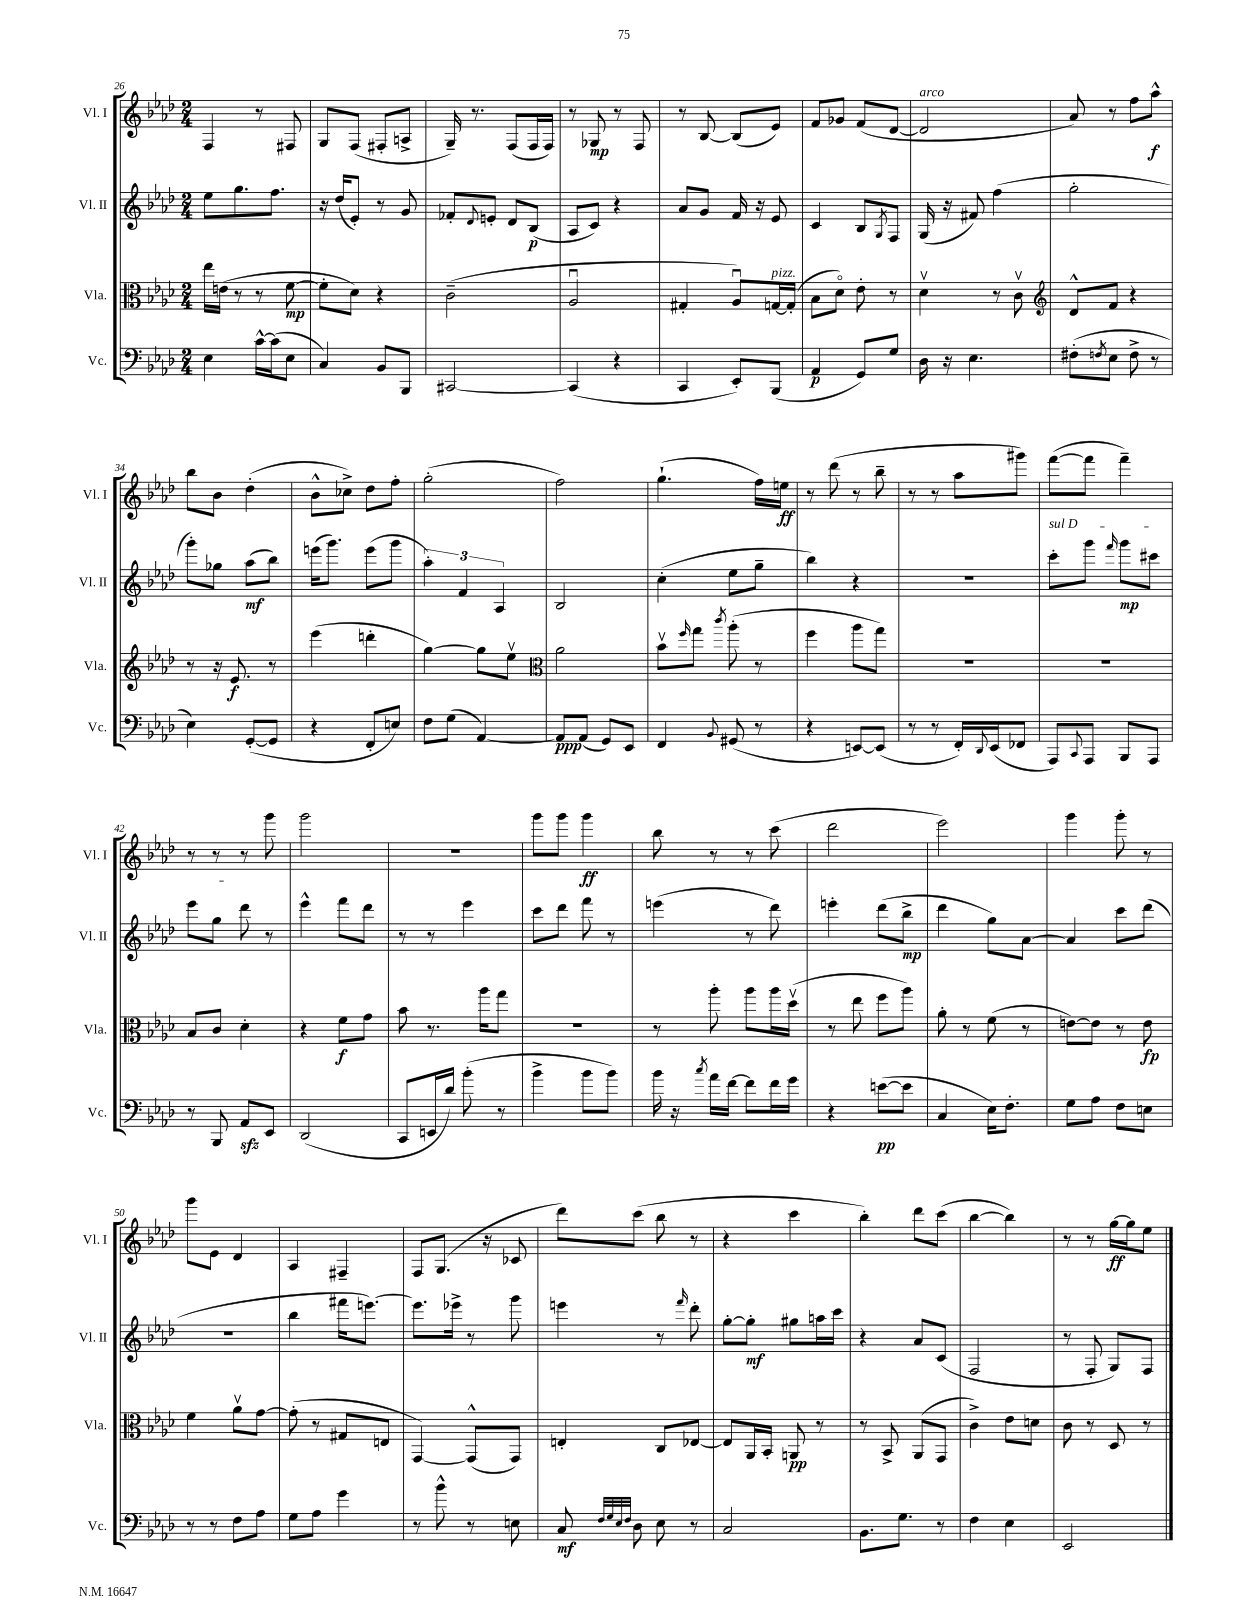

**kern	**dynam	**kern	**dynam	**kern	**dynam	**kern	**dynam
*part4	*part4	*part3	*part3	*part2	*part2	*part1	*part1
*staff4	*staff4	*staff3	*staff3	*staff2	*staff2	*staff1	*staff1
*I"Vc.	*	*I"Vla.	*	*I"Vl. II	*	*I"Vl. I	*
*I'Vc.	*	*I'Vla.	*	*I'Vl. II	*	*I'Vl. I	*
*clefF4	*	*clefC3	*	*clefG2	*	*clefG2	*
*k[b-e-a-d-]	*	*k[b-e-a-d-]	*	*k[b-e-a-d-]	*	*k[b-e-a-d-]	*
*M2/4	*	*M2/4	*	*M2/4	*	*M2/4	*
=26	=26	=26	=26	=26	=26	=26	=26
4E-\	.	16ee-\LL	.	8ee-\L	.	4F/	.
.	.	(16en\JJ	.	.	.	.	.
.	.	8r	.	8.gg\	.	.	.
[16c^^\LL	.	8r	.	.	.	8r	.
(16c\J]	.	.	.	8.ff\J	.	.	.
8E-\J	.	[8f\	mp	.	.	8F#X/	.
=27	=27	=27	=27	=27	=27	=27	=27
4C/)	.	8f'\L]	.	16r	.	8G/L	.
.	.	.	.	(16dd-/KL	.	.	.
.	.	8d-\J)	.	8e-'/J)	.	(8F/J	.
8BB-/L	.	4r	.	8r	.	8F#X'/L	.
8BBB-/J	.	.	.	8g/	.	8An^/J	.
=28	=28	=28	=28	=28	=28	=28	=28
[2CC#X/	.	(2c~\	.	8f-X'/L	.	16G~/)	.
.	.	.	.	.	.	8.r	.
.	.	.	.	8qqd-/	.	.	.
.	.	.	.	8en'/J	.	.	.
.	.	.	.	8d-/L	.	(8F/L	.
.	.	.	.	(8B-/J	p	16F/L	.
.	.	.	.	.	.	16F/JJ)	.
=29	=29	=29	=29	=29	=29	=29	=29
(4CC#/]	.	2A-u/	.	8A-/L	.	8r	.
.	.	.	.	8c/J)	.	8G-X/	mp
4r	.	.	.	4r	.	8r	.
.	.	.	.	.	.	8F/	.
=30	=30	=30	=30	=30	=30	=30	=30
4CC/	.	4G#X'/	.	8a-/L	.	8r	.
.	.	.	.	8g/J	.	[8B-/	.
8EE-'/L)	.	8A-u/L)	.	16f/	.	(8B-/L]	.
.	.	.	.	16r	.	.	.
!	!	!LO:TX:a:i:t=pizz.	!	!	!	!	!
(8BBB-/J	.	[16Gn/L	.	8e-/	.	8e-/J)	.
.	.	(16G'/JJ]	.	.	.	.	.
=31	=31	=31	=31	=31	=31	=31	=31
4AA-/	p	8B-\L	.	4c/	.	8f/L	.
.	.	8d-\J)	.	.	.	8g-X/J	.
8GG/L)	.	8e-'\	.	8B-/L	.	(8f/L	.
.	.	.	.	8qG/	.	.	.
8G/J	.	8r	.	8F/J	.	[8d-/J	.
=32	=32	=32	=32	=32	=32	=32	=32
!	!	!	!	!	!	!LO:TX:a:i:t=arco	!
16D-\	.	4d-v\	.	(16G/	.	2d-/]	.
16r	.	.	.	16r	.	.	.
4.E-\	.	.	.	8f#X/)	.	.	.
.	.	8r	.	(4ff\	.	.	.
.	.	8cv\	.	.	.	.	.
=33	=33	=33	=33	=33	=33	=33	=33
*	*	*clefG2	*	*	*	*	*
(8F#X'\L	.	8d-^^/L	.	2gg'\	.	8a-/)	.
8qFn/	.	.	.	.	.	.	.
8E-\J	.	8f/J	.	.	.	8r	.
8F^\	.	4r	.	.	.	8ff\L	.
8r	.	.	.	.	.	8aa-^^\J	f
!!LO:LB:g=z
=34	=34	=34	=34	=34	=34	=34	=34
4E-\)	.	8r	.	8ggg'\L)	.	8bb-\L	.
.	.	16r	.	8gg-X\J	.	8b-\J	.
.	.	8.e-/	f	.	.	.	.
([8GG'/L	.	.	.	(8aa-\L	mf	(4dd-'\	.
8GG/J]	.	8r	.	8bb-\J)	.	.	.
=35	=35	=35	=35	=35	=35	=35	=35
4r	.	(4eee-\	.	(16eeen\KL	.	8b-^^\L	.
.	.	.	.	8.ggg\J)	.	.	.
.	.	.	.	.	.	8cc-X^\J)	.
8FF'/L	.	4dddn'\	.	(8eee\L	.	8dd-\L	.
8En/J)	.	.	.	8ggg\J	.	8ff'\J	.
=36	=36	=36	=36	=36	=36	=36	=36
8F\L	.	[4gg\)	.	6aa-'\)	.	(2gg'\	.
(8G\J	.	.	.	.	.	.	.
.	.	.	.	6f/	.	.	.
[4AA-/)	.	8gg\L]	.	.	.	.	.
.	.	.	.	6A-/	.	.	.
.	.	8ee-v\J	.	.	.	.	.
=37	=37	=37	=37	=37	=37	=37	=37
*	*	*clefC3	*	*	*	*	*
8AA-/L]	ppp	2a-\	.	2B-/	.	2ff\)	.
(8AA-/J	.	.	.	.	.	.	.
8GG/L)	.	.	.	.	.	.	.
8EE-/J	.	.	.	.	.	.	.
=38	=38	=38	=38	=38	=38	=38	=38
4FF/	.	8b-v\L	.	(4cc'\	.	(4.gg`\	.
.	.	16qqff/	.	.	.	.	.
.	.	8gg\J	.	.	.	.	.
8qqBB-/	.	8qccc/	.	.	.	.	.
(8GG#X/	.	(8aa-'\	.	8ee-\L	.	.	.
8r	.	8r	.	8gg~\J	.	16ff\LL)	.
.	.	.	.	.	.	16een\JJ	ff
=39	=39	=39	=39	=39	=39	=39	=39
4r	.	4ff\	.	4bb-\)	.	8r	.
.	.	.	.	.	.	(8ddd-\	.
[8EEn/L)	.	8aa-\L	.	4r	.	8r	.
(8EE/J]	.	8gg\J)	.	.	.	8bb-~\	.
=40	=40	=40	=40	=40	=40	=40	=40
8r	.	2r	.	2r	.	8r	.
8r	.	.	.	.	.	8r	.
16FF'/LL)	.	.	.	.	.	8aa-\L	.
8qqDD-/	.	.	.	.	.	.	.
(16EE-/J	.	.	.	.	.	.	.
8FF-X/J	.	.	.	.	.	8ggg#X\J)	.
=41	=41	=41	=41	=41	=41	=41	=41
!	!	!	!	!LO:TX:a:i:t=sul D	!	!	!
8AAA-/L)	.	2r	.	8ccc'\L	.	([8fff\L	.
8qqCC/	.	.	.	.	.	.	.
8AAA-/J	.	.	.	8ggg\J	.	8fff\J]	.
.	.	.	.	16qqfff/	.	.	.
8BBB-/L	.	.	.	8ggg\L	mp	4fff~\)	.
8AAA-/J	.	.	.	8ccc#X\J	.	.	.
!!LO:LB:g=z
=42	=42	=42	=42	=42	=42	=42	=42
8r	.	8B-/L	.	8eee-\L	.	8r	.
8BBB-/	.	8c/J	.	8gg\J	.	8r	.
8AA-zz/L	.	4d-'\	.	8ddd-\	.	8r	.
8EE-/J	.	.	.	8r	.	8ggg\	.
=43	=43	=43	=43	=43	=43	=43	=43
(2DD-/	.	4r	.	4eee-^^\	.	2ggg\	.
.	.	8f\L	f	8fff\L	.	.	.
.	.	8g\J	.	8ddd-\J	.	.	.
=44	=44	=44	=44	=44	=44	=44	=44
8CC/L	.	8b-\	.	8r	.	2r	.
16EEn/L	.	8.r	.	8r	.	.	.
16d-/JJ)	.	.	.	.	.	.	.
(8b-'\	.	.	.	4eee-\	.	.	.
.	.	16aa-\KL	.	.	.	.	.
8r	.	8gg\J	.	.	.	.	.
=45	=45	=45	=45	=45	=45	=45	=45
4b-^\	.	2r	.	8ccc\L	.	8ggg\L	.
.	.	.	.	8ddd-\J	.	8ggg\J	.
8b-\L	.	.	.	8fff\	.	4ggg\	ff
8b-\J)	.	.	.	8r	.	.	.
=46	=46	=46	=46	=46	=46	=46	=46
16b-\	.	8r	.	(4eeen\	.	8bb-\	.
16r	.	.	.	.	.	.	.
8qcc/	.	.	.	.	.	.	.
16a-\LL	.	8aa-'\	.	.	.	8r	.
[16f\JJ	.	.	.	.	.	.	.
8f\L]	.	8aa-\L	.	8r	.	8r	.
16f\L	.	16aa-\L	.	8ddd-\)	.	(8ccc\	.
16g\JJ	.	(16dd-v\JJ	.	.	.	.	.
=47	=47	=47	=47	=47	=47	=47	=47
4r	.	8r	.	4eeen'\	.	2ddd-\	.
.	.	8ee-\	.	.	.	.	.
([8en\L	pp	8ff\L	.	(8ddd-\L	.	.	.
8e\J]	.	8aa-\J)	.	8bb-^\J	mp	.	.
=48	=48	=48	=48	=48	=48	=48	=48
4C/	.	8a-'\	.	4ddd-\	.	2eee-\)	.
.	.	8r	.	.	.	.	.
16E-\KL)	.	(8f\	.	8gg\L)	.	.	.
8.F'\J	.	.	.	.	.	.	.
.	.	8r	.	[8a-\J	.	.	.
=49	=49	=49	=49	=49	=49	=49	=49
8G\L	.	[8en\L)	.	4a-/]	.	4ggg\	.
8A-\J	.	8e\J]	.	.	.	.	.
8F\L	.	8r	.	8ccc\L	.	8ggg'\	.
8En\J	.	8e\	fp	(8ddd-\J	.	8r	.
!!LO:LB:g=z
=50	=50	=50	=50	=50	=50	=50	=50
8r	.	4f\	.	2r	.	8ggg\L	.
8r	.	.	.	.	.	8e-\J	.
8F\L	.	8a-v\L	.	.	.	4d-/	.
8A-\J	.	[8g\J	.	.	.	.	.
=51	=51	=51	=51	=51	=51	=51	=51
8G\L	.	(8g'\]	.	4bb-\	.	4A-/	.
8A-\J	.	8r	.	.	.	.	.
4g\	.	8G#X/L	.	16fff#X\KL	.	4F#X~/	.
.	.	.	.	[8.eeen\J)	.	.	.
.	.	8En/J	.	.	.	.	.
=52	=52	=52	=52	=52	=52	=52	=52
8r	.	[4GG/)	.	8.eee\L]	.	8F/L	.
8b-^^\	.	.	.	.	.	(8.G/J	.
.	.	.	.	16eee-X^\Jk	.	.	.
8r	.	(8GG^^/L]	.	8r	.	.	.
.	.	.	.	.	.	16r	.
8En\	.	8GG/J)	.	8ggg\	.	8c-X/	.
=53	=53	=53	=53	=53	=53	=53	=53
8C/	mf	4En'/	.	4eeen\	.	8ddd-\L)	.
32qqF/LLL	.	.	.	.	.	.	.
32qqG/	.	.	.	.	.	.	.
32qqE-/	.	.	.	.	.	.	.
32qqF/JJJ	.	.	.	.	.	.	.
8D-\	.	.	.	.	.	(8ccc\J	.
8E-\	.	8C/L	.	8r	.	8bb-\	.
.	.	.	.	16qqfff/	.	.	.
8r	.	[8E-X/J	.	8ddd-'\	.	8r	.
=54	=54	=54	=54	=54	=54	=54	=54
2C/	.	8E-/L]	.	[8gg'\L	.	4r	.
.	.	16AA-/L	.	8gg'\J]	mf	.	.
.	.	16BB-'/JJ	.	.	.	.	.
.	.	8AAn/	pp	8gg#X\L	.	4ccc\	.
.	.	8r	.	16aan\L	.	.	.
.	.	.	.	16ccc\JJ	.	.	.
=55	=55	=55	=55	=55	=55	=55	=55
8.BB-\L	.	8r	.	4r	.	4bb-'\)	.
.	.	8BB-^/	.	.	.	.	.
8.G\J	.	.	.	.	.	.	.
.	.	(8AA-/L	.	8a-/L	.	8ddd-\L	.
8r	.	8GG/J	.	(8c/J	.	(8ccc\J	.
=56	=56	=56	=56	=56	=56	=56	=56
4F\	.	4c^\)	.	2F/	.	[4bb-\	.
4E-\	.	8e-\L	.	.	.	4bb-\])	.
.	.	8dn\J	.	.	.	.	.
=57	=57	=57	=57	=57	=57	=57	=57
2EE-/	.	8c\	.	8r	.	8r	.
.	.	8r	.	8F'/	.	8r	.
.	.	8D-/	.	8G/L)	.	[16gg\LL	ff
.	.	.	.	.	.	16gg\J]	.
.	.	8r	.	8F/J	.	8ee-\J	.
==	==	==	==	==	==	==	==
*-	*-	*-	*-	*-	*-	*-	*-
